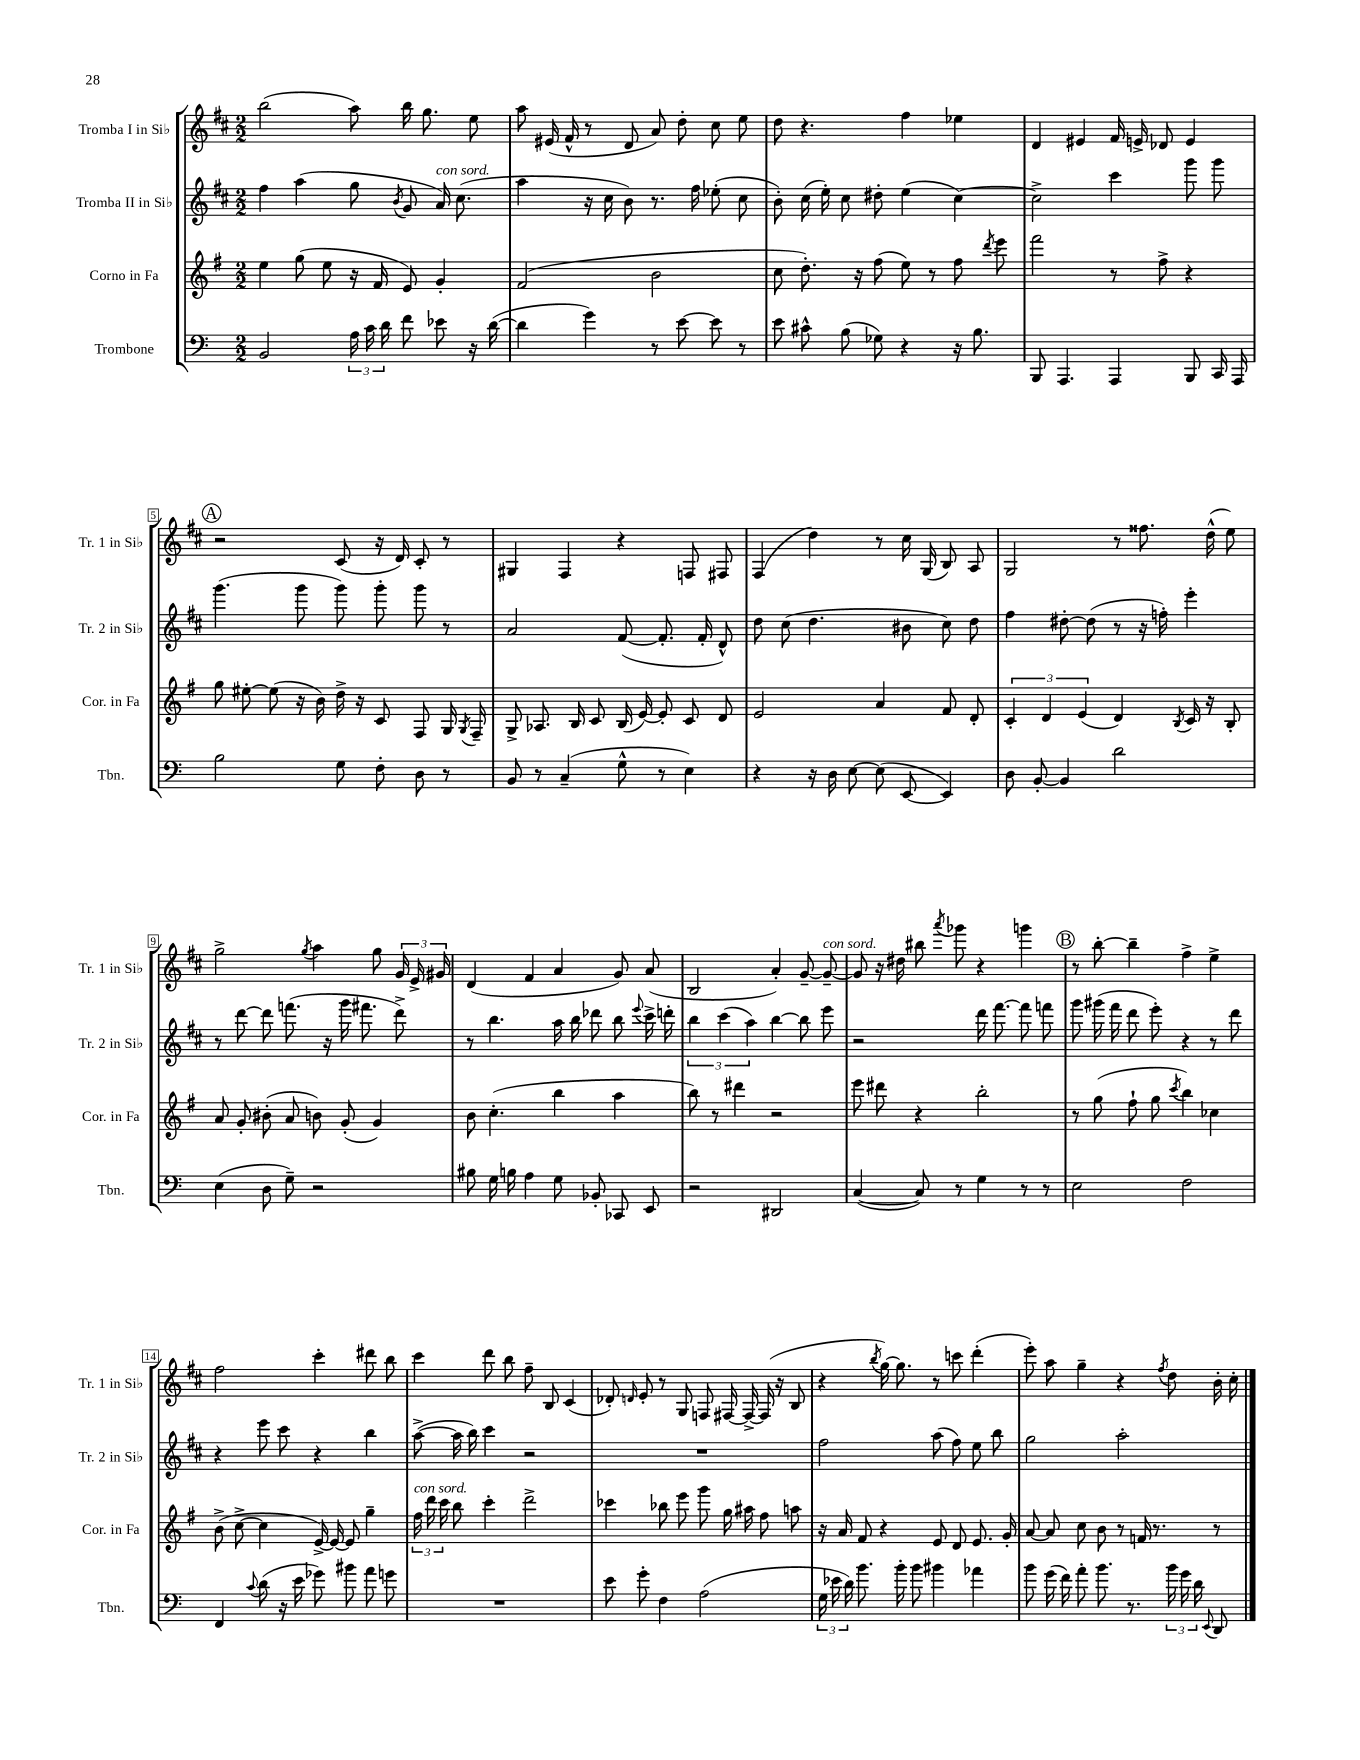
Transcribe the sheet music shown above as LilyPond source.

<<
\new StaffGroup <<
\new Staff = "s0" \with { instrumentName = "Tromba I in Sib" shortInstrumentName = "Tr. 1 in Sib" } {
    \clef treble \key d \major \numericTimeSignature \time 2/2
    \autoBeamOff b''2( a''8) b''16 g''8. e''8 |
    a''8 eis'16( fis'16-^ r8 d'8 a'8) d''8-. cis''8 e''8 |
    d''8 r4. fis''4 ees''4 |
    d'4 eis'4 fis'16 e'16-> des'8 e'4 |
    \mark \markup { \circle "A" } r2 cis'8( r16 d'16) cis'8-. r8 |
    gis4 fis4 r4 f8 fis8 |
    fis4( d''4) r8 cis''16 g16( b8) a8 |
    g2 r8 fisis''8. d''16-^( e''8) |
    g''2-> \acciaccatura { g''8 } a''4 g''8 \tuplet 3/2 { g'16 e'16-> gis'16 } |
    d'4( fis'4 a'4 g'8) a'8( |
    b2 a'4-.) g'8~-- g'8~--^\markup { \italic "con sord." } |
    g'8 r16 dis''16 bis''8 \acciaccatura { a'''8 } ges'''8 r4 g'''4 |
    \mark \markup { \circle "B" } r8 b''8~-. b''4-- fis''4-> e''4-> |
    fis''2 cis'''4-. dis'''8 b''8 |
    cis'''4 d'''8 b''8 fis''8-- b8 cis'4( |
    des'8-.) \grace { d'16 } e'8-. r8 g8 f8 fis16~ fis16~-> fis16( r16 b8 |
    r4 \acciaccatura { b''8 } g''16~) g''8. r8 c'''8 d'''4-.( |
    e'''8-.) a''8 g''4-- r4 \acciaccatura { fis''8 } d''8 b'16-. cis''16-. \bar "|." |
}
\new Staff = "s1" \with { instrumentName = "Tromba II in Sib" shortInstrumentName = "Tr. 2 in Sib" } {
    \clef treble \key d \major \numericTimeSignature \time 2/2
    \autoBeamOff fis''4 a''4( g''8 \acciaccatura { b'8 } g'8 a'16^\markup { \italic "con sord." }) cis''8.( |
    a''4 r16 cis''16 b'8) r8. fis''16 ees''8-.( cis''8 |
    b'8-.) cis''16( e''16-.) cis''8 dis''8-. e''4( cis''4~) |
    cis''2-> cis'''4 g'''8 g'''8 |
    \mark \markup { \circle "A" } g'''4.( g'''8 g'''8) g'''8-. g'''8 r8 |
    a'2 fis'8~( fis'8.-. fis'16-. d'8-^) |
    d''8 cis''8( d''4. bis'8 cis''8) d''8 |
    fis''4 dis''8~-. dis''8( r8 r16 f''16-.) e'''4-. |
    r8 d'''8~ d'''8 f'''8.( r16 g'''16 fis'''8. d'''8->) |
    r8 b''4. a''16 b''16 des'''8 b''8 \appoggiatura { e'''8 } cis'''16-> d'''16-. |
    \tuplet 3/2 { b''4 cis'''4( a''4) } b''4~ b''8 e'''8 |
    r2 d'''16 fis'''8.~ fis'''8 f'''8 |
    \mark \markup { \circle "B" } g'''8 gis'''16( fis'''16 d'''8 e'''8-.) r4 r8 d'''8 |
    r4 e'''8 cis'''8 r4 b''4 |
    a''8~->( a''16 b''16) cis'''4 r2 |
    R1 |
    fis''2 a''8( fis''8) e''8 b''8 |
    g''2 a''2-. \bar "|." |
}
\new Staff = "s2" \with { instrumentName = "Corno in Fa" shortInstrumentName = "Cor. in Fa" } {
    \clef treble \key g \major \numericTimeSignature \time 2/2
    \autoBeamOff e''4 g''8( e''8 r16 fis'16 e'8) g'4-. |
    fis'2( b'2 |
    c''8 d''8.-.) r16 fis''8( e''8) r8 fis''8 \acciaccatura { d'''8 } e'''8 |
    fis'''2 r8 fis''8-> r4 |
    \mark \markup { \circle "A" } g''8 eis''8~-. eis''8( r16 b'16) d''16-> r16 c'8 fis8 g16 \acciaccatura { g8 } fis16-- |
    g8-> aes8. b16 c'8 b16( e'16~) e'8-. c'8 d'8 |
    e'2 a'4 fis'8 d'8-. |
    \tuplet 3/2 { c'4-. d'4 e'4( } d'4) \acciaccatura { b8 } c'16 r16 b8-. |
    a'8 g'8-. bis'8-.( a'8 b'8) g'8-.( g'4) |
    b'8 c''4.-.( b''4 a''4 |
    b''8) r8 dis'''4 r2 |
    e'''8 dis'''8 r4 b''2-. |
    \mark \markup { \circle "B" } r8 g''8( fis''8-! g''8 \acciaccatura { c'''8 } b''4) ces''4 |
    b'8->( c''8~-> c''4 e'16~->) e'16~ e'8 g''4-- |
    \tuplet 3/2 { fis''16^\markup { \italic "con sord." } d'''16 c'''16 } b''8 c'''4-. d'''2-> |
    ces'''4 bes''8 e'''8 g'''8 g''16 ais''16 fis''8 a''8 |
    r16 a'16 fis'8 r4 e'8 d'8 e'8. g'16-. |
    a'8~ a'8 c''8 b'8 r8 f'16 r8. r8 \bar "|." |
}
\new Staff = "s3" \with { instrumentName = "Trombone" shortInstrumentName = "Tbn." } {
    \clef bass \key c \major \numericTimeSignature \time 2/2
    \autoBeamOff b,2 \tuplet 3/2 { a16 c'16 d'16 } f'8 ees'8 r16 d'16~( |
    d'4 g'4) r8 e'8~ e'8 r8 |
    e'8 cis'8-^ b8( ges8) r4 r16 b8. |
    b,,8 a,,4. a,,4 b,,8 c,16 a,,16 |
    \mark \markup { \circle "A" } b2 g8 f8-. d8 r8 |
    b,8 r8 c4--( g8-^ r8 e4) |
    r4 r16 d16 e8~ e8( e,8~ e,4) |
    d8 b,8~-. b,4 d'2 |
    e4( d8 g8--) r2 |
    bis8 g16 b16 a4 g8 bes,8-. ces,8 e,8 |
    r2 dis,2 |
    c4~( c8) r8 g4 r8 r8 |
    \mark \markup { \circle "B" } e2 f2 |
    f,4 \appoggiatura { c'8 } d'8( r16 e'16 ges'8) bis'8 a'8 g'8 |
    R1 |
    e'8 g'8-. f4 a2( |
    \tuplet 3/2 { g16 ees'16 d'16) } b'8. b'16-. b'8 bis'4 aes'4 |
    b'8 g'16( f'16) a'8-. b'8. r8. \tuplet 3/2 { b'16 g'16 d'16 } \appoggiatura { e,8 } d,8 \bar "|." |
}
>>
>>
\layout { \context { \Score \override BarNumber.stencil = #(make-stencil-boxer 0.1 0.3 ly:text-interface::print) } }
